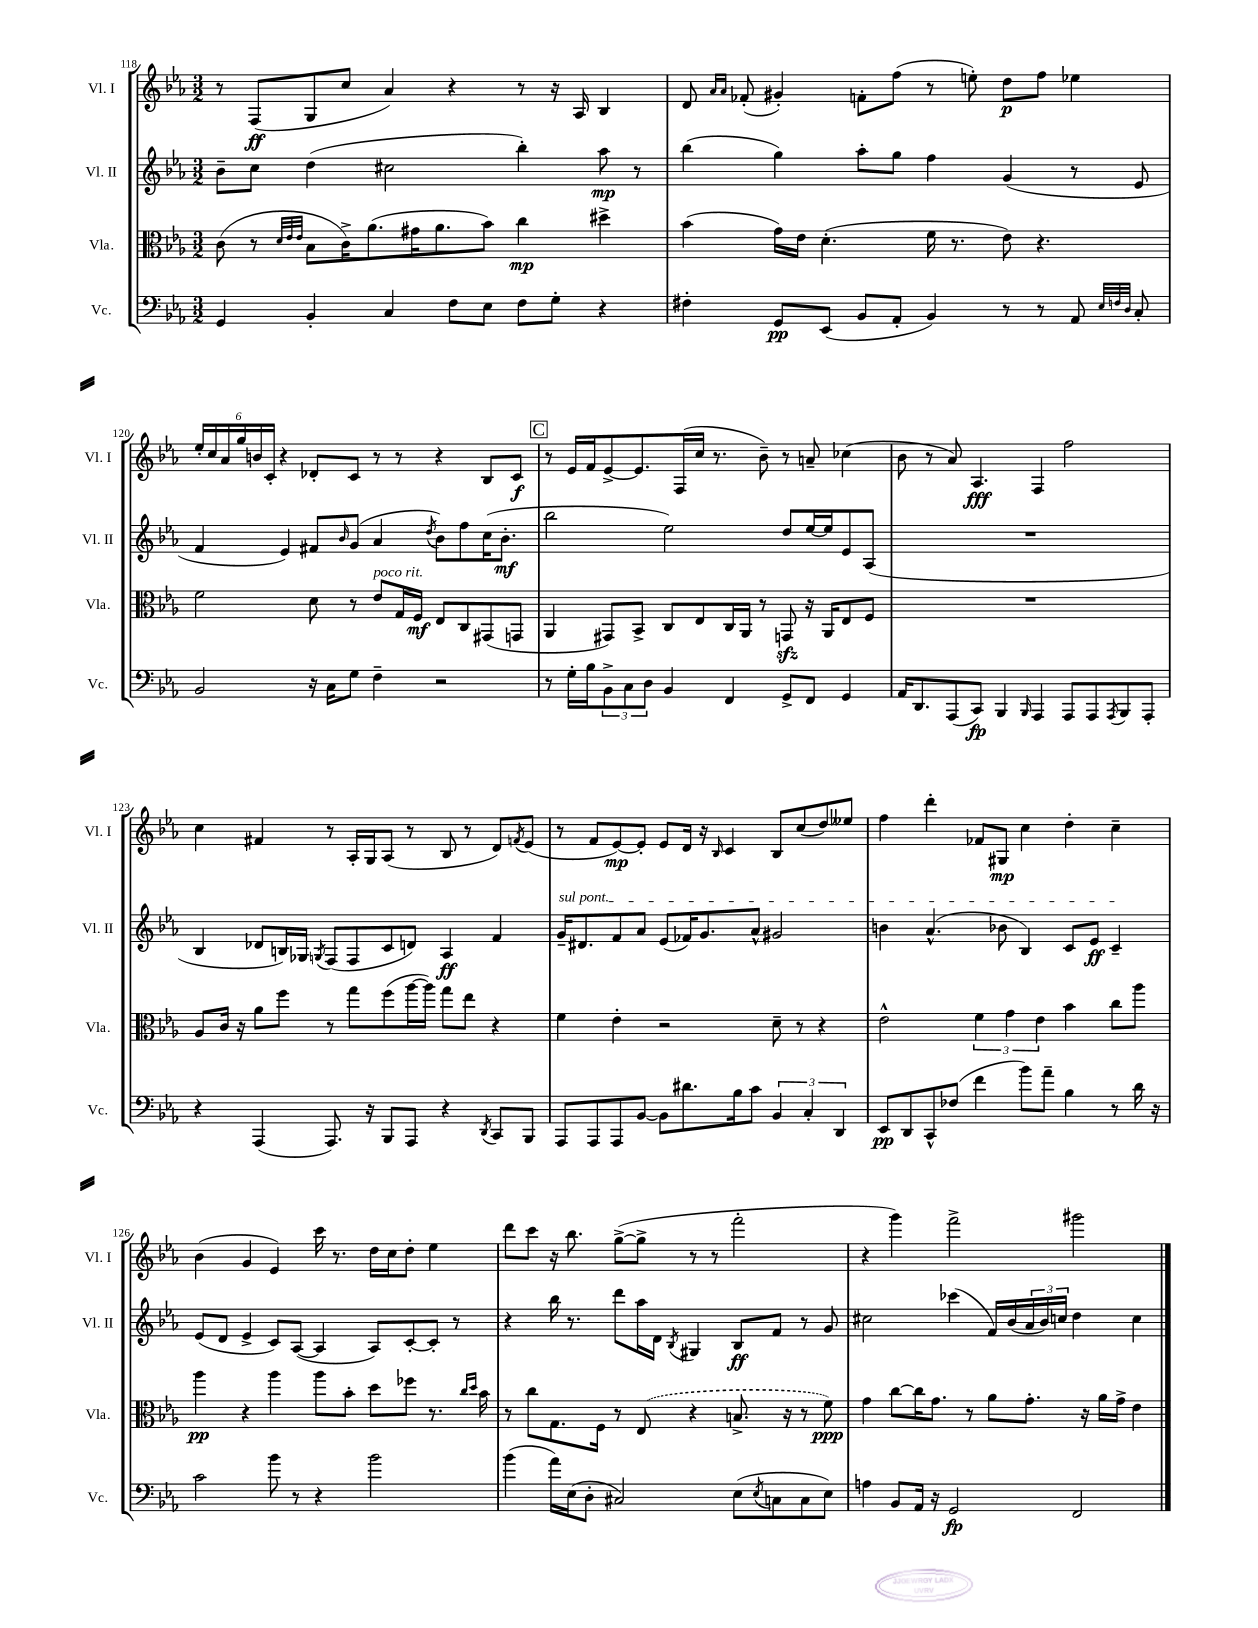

**kern	**kern	**kern	**kern
*staff4	*staff3	*staff2	*staff1
*clefF4	*clefC3	*clefG2	*clefG2
*k[b-e-a-]	*k[b-e-a-]	*k[b-e-a-]	*k[b-e-a-]
*M3/2	*M3/2	*M3/2	*M3/2
4GG	(8c	8b-~	8r
.	8r	8cc	(8F
.	32qqd	.	.
.	32qqe-	.	.
.	32qqe-	.	.
4BB-'	8B-	(4dd	8G
.	16c^)	.	8cc
.	(8.a-	.	.
4C	.	2cc#	4a-)
.	16g#	.	.
.	8.a-	.	.
8F	.	.	4r
8E-	8b-)	.	.
8F	4cc	4bb-')	8r
8G'	.	.	16r
.	.	.	16A-
4r	4dd#^	8aa-	4B-
.	.	8r	.
=	=	=	=
4F#'	(4b-	(4bb-	8d
.	.	.	16qqa-
.	.	.	16qqa-
.	.	.	(8f-'
8GG	16g)	4gg)	4g#')
.	16e-	.	.
(8EE-	(4.d'	.	.
8BB-	.	8aa-'	8f'
8AA-'	.	8gg	(8ff
4BB-)	16f	4ff	8r
.	8.r	.	.
.	.	.	8ee')
8r	8e-)	(4g	8dd
8r	4.r	.	8ff
8AA-	.	8r	4ee-
32qqE-	.	.	.
32qqF	.	.	.
32qqD	.	.	.
8C'	.	8e-	.
=	=	=	=
2BB-	2f	4f	24ee-'
.	.	.	24cc
.	.	.	24a-
.	.	.	24gg
.	.	.	24b
.	.	.	24c'
.	.	4e-)	4r
16r	8d	8f#	8d-'
16C	.	.	.
.	.	16qqb-	.
8G	8r	(8g	8c
4F~	8e-	4a-	8r
.	16G	.	8r
.	16F	.	.
.	.	8qdd	.
2r	8E-	8b-)	4r
.	8C	8ff	.
.	(8GG#	(16cc	8B-
.	.	8.b-'	.
.	8GG	.	8c
=	=	=	=
8r	4AA-	2bb-	8r
16G'	.	.	16e-
16B-	.	.	16f
12BB-^	8GG#)	.	[8e-^
12C	.	.	.
.	8BB-^	.	8.e-]
12D	.	.	.
4BB-	8C	2ee-)	.
.	.	.	(16F
.	8E-	.	16cc
.	.	.	8.r
4FF	16C	.	.
.	16AA-	.	.
.	8r	.	8b-~)
8GG^	8GG	8dd	8r
8FF	16r	[16ee-	8a~
.	16AA-	16ee-]	.
4GG	8E-	8e-	(4cc-
.	8F	(8A-	.
=	=	=	=
16AA-	1.r	1.r	8b-
8.DD	.	.	.
.	.	.	8r
(8AAA-	.	.	8a-)
8CC)	.	.	4.A-
4BBB-	.	.	.
16qqBBB-	.	.	.
4AAA-	.	.	4F
8AAA-	.	.	2ff
8AAA-	.	.	.
8qAAA-	.	.	.
8BBB-	.	.	.
8AAA-'	.	.	.
=	=	=	=
4r	8A-	4B-	4cc
.	16c	.	.
.	16r	.	.
(4AAA-	8a-	8d-	4f#
.	8ff	16B)	.
.	.	16G-	.
.	.	8qG	.
8.AAA-)	8r	(8F	8r
.	8gg	8F	16A-'
16r	.	.	16G
8BBB-	(8ff	8c	(8A-
8AAA-	[16aa-	8d)	8r
.	16aa-])	.	.
4r	8gg	4A-	8B-
.	8ee-	.	8r
8qDD	.	.	.
8CC	4r	4f	8d)
.	.	.	8qf
8BBB-	.	.	(8e-
=	=	=	=
8AAA-	4f	16g~	8r
.	.	8.d#	.
8AAA-	.	.	8f
8AAA-	4e-'	8f	[8e-)
[8BB-	.	8a-	8e-']
8BB-]	2r	(8e-	8e-
8.d#	.	16f-)	16d
.	.	8.g	16r
.	.	.	16qqB-
.	.	.	4c
16B-	.	.	.
8c	.	8a-^^	.
6BB-	8d~	2g#	8B-
.	8r	.	(8cc
6C'	.	.	.
.	4r	.	8dd)
6DD	.	.	.
.	.	.	8ee--
=	=	=	=
8EE-	2e-^^	4b	4ff
8DD	.	.	.
8CC^^	.	(4.a-^^	4ddd'
(8F-	.	.	.
4f	6f	.	8f-
.	.	8b-	8G#
.	6g	.	.
8b-)	.	4B-)	4cc
.	6e-	.	.
8a-~	.	.	.
4B-	4b-	8c	4dd'
.	.	8e-	.
8r	8cc	4c~	4cc~
16d	8aa-	.	.
16r	.	.	.
=	=	=	=
2c	4aa-	(8e-	(4b-
.	.	8d	.
.	4r	4e-^	4g
8b-	4aa-	8c)	4e-)
8r	.	([8A-	.
4r	8aa-	4A-]	16ccc
.	.	.	8.r
.	8b-'	.	.
2b-	8dd	8A-)	16dd
.	.	.	16cc
.	8ff-	[8c'	8dd'
.	8.r	8c']	4ee-
.	.	8r	.
.	16qqcc	.	.
.	16qqdd	.	.
.	16b-	.	.
=	=	=	=
(4b-	8r	4r	8ddd
.	8cc	.	8ccc
16a-)	8.G	16bb-	16r
(16E-	.	8.r	8.bb-
8D'	.	.	.
.	16F	.	.
2C#)	8r	8ddd	([8gg^
.	(8E-	16aa-	8gg^]
.	.	16d	.
.	.	8qB-	.
.	4r	4G#	8r
.	.	.	8r
(8E-	8.B^	8B-	2fff'
8qE-	.	.	.
8C	.	8f	.
.	16r	.	.
8C	8r	8r	.
8E-)	8f)	8g	.
=	=	=	=
4A	4g	2cc#	4r
8BB-	[8cc	.	4ggg)
16AA-	16cc]	.	.
16r	8.g	.	.
2GG	.	(4ccc-	2fff^
.	8r	.	.
.	8a-	16f)	.
.	.	(16b-	.
.	8.g'	24a-	.
.	.	24b-)	.
.	.	24cc	.
2FF	.	4dd	2ggg#
.	16r	.	.
.	16a-	.	.
.	16g^	.	.
.	4e-	4cc	.
==	==	==	==
*-	*-	*-	*-
